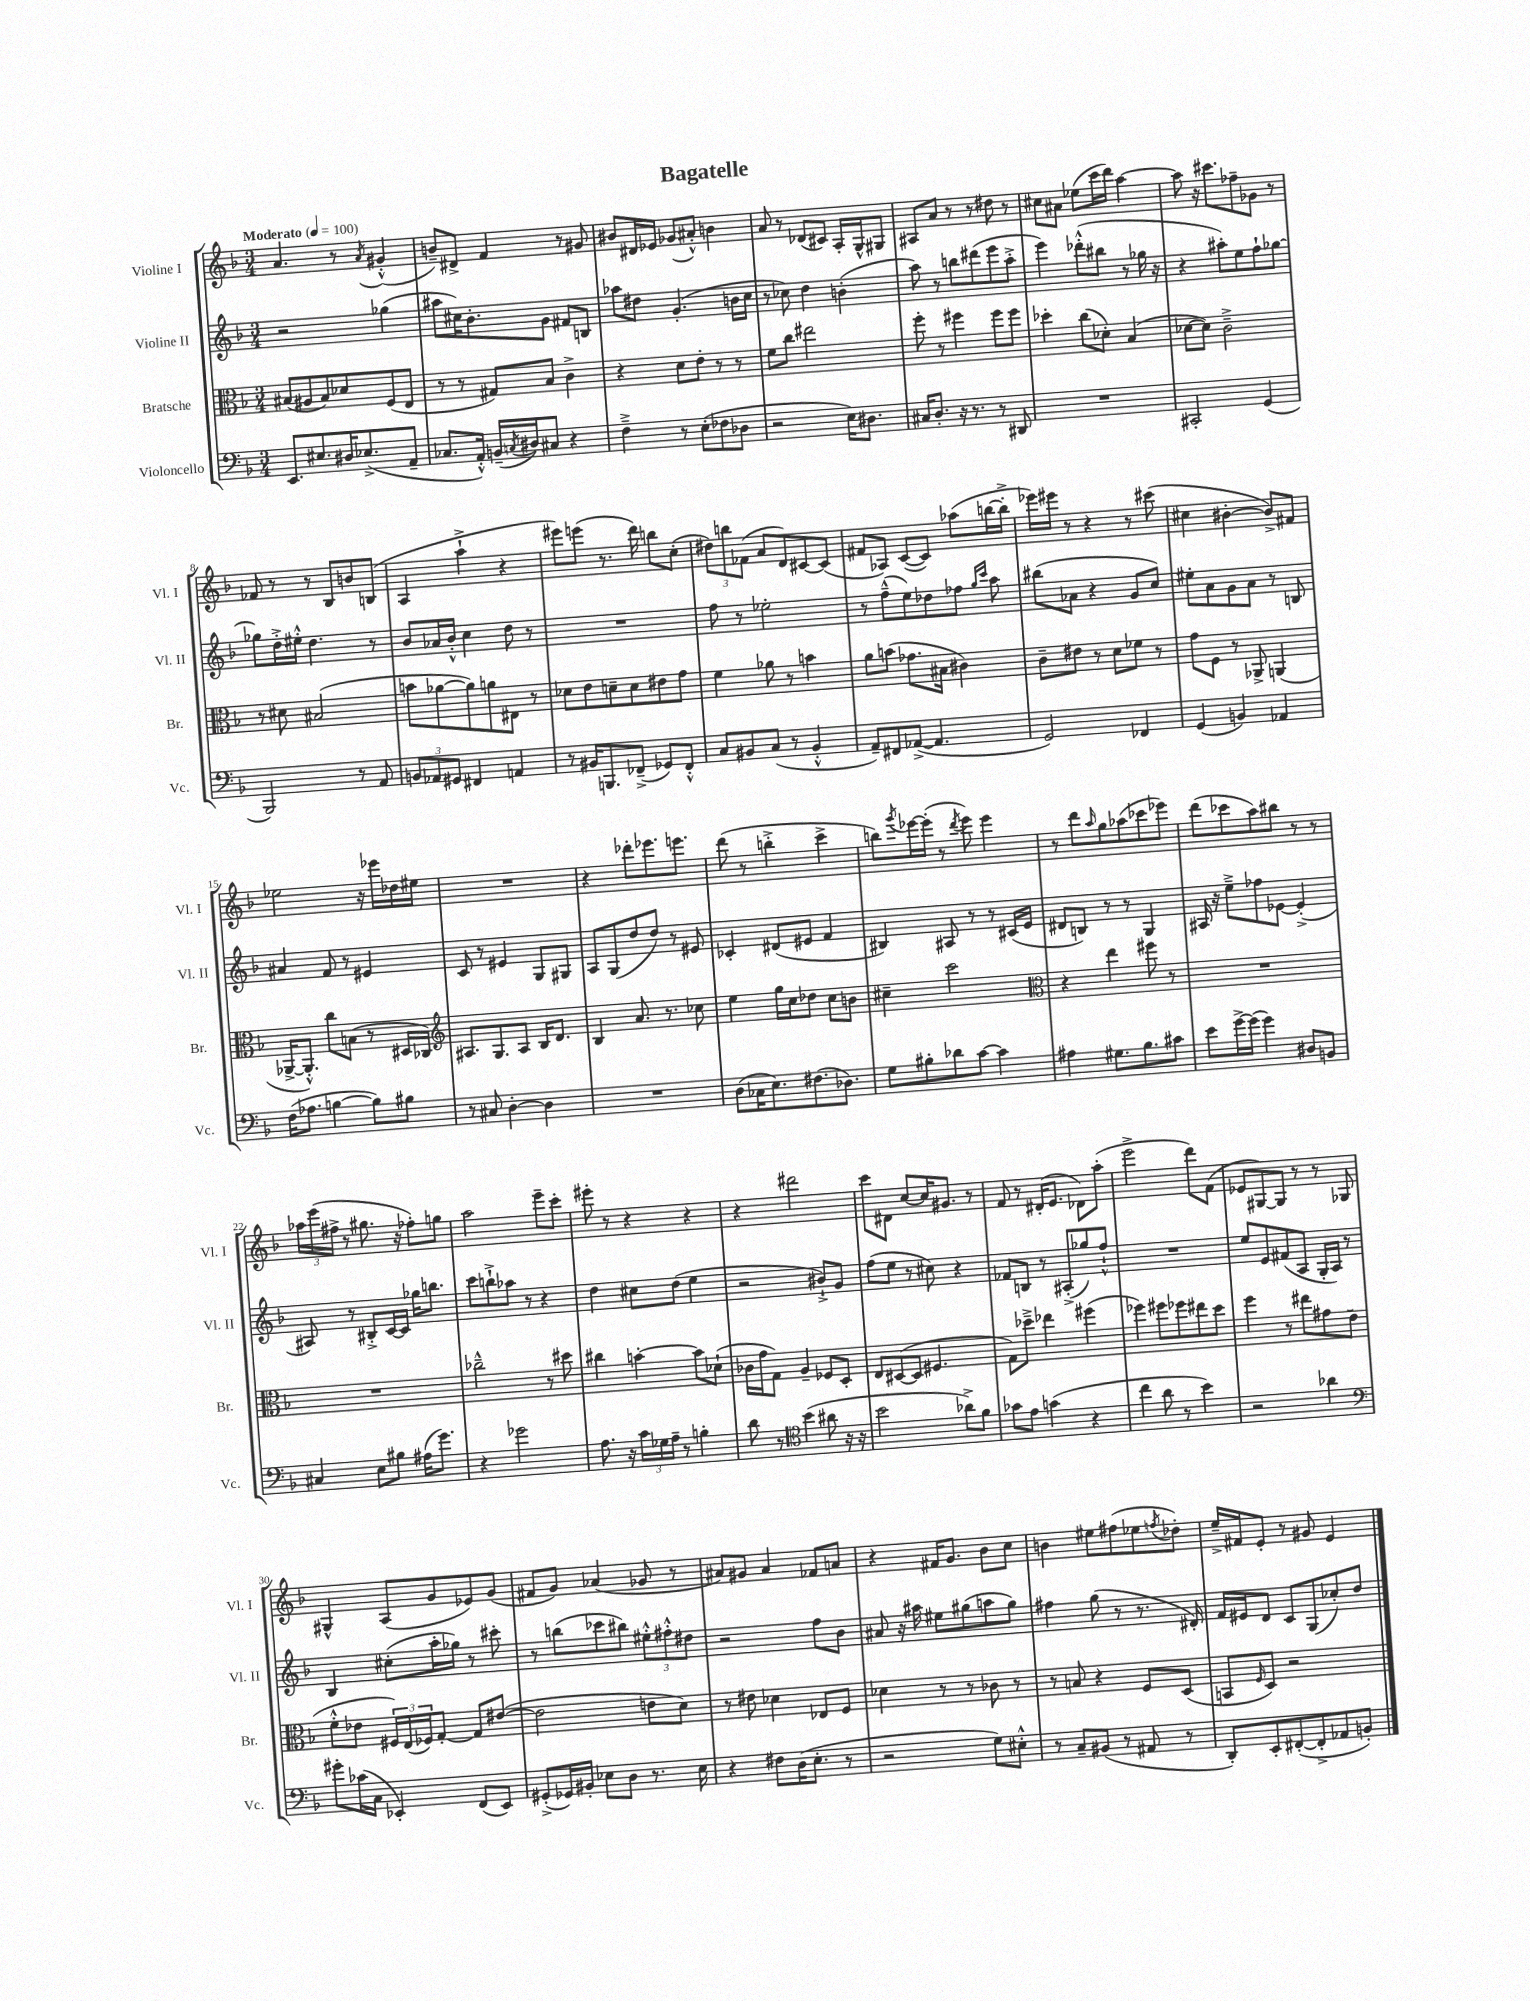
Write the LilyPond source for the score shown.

\header { title = "Bagatelle" }
<<
\new StaffGroup <<
\new Staff = "s0" \with { instrumentName = "Violine I" shortInstrumentName = "Vl. I" } {
    \clef treble \key f \major \numericTimeSignature \time 3/4 \tempo "Moderato" 4 = 100
    a'4. r8 \acciaccatura { a'8 } gis'4-.-^( |
    b'8--) dis'8-> f'4 r8 gis'8 |
    bis'8 dis'16 ees'16 ges'8( ais'8-.-^) b'4 |
    a'8 r8 des'8( cis'8) a16-. g16-^ gis8 |
    ais8 a'8 r8 r8 dis''8 r8 |
    cis''8 ais'8 ees''8( c'''16 d'''16) a''4~ |
    a''8 r16 cis'''8. fes''8-- ges'8 r8 |
    fes'8 r8 r8 bes8 b'8 b8( |
    a4 a''4-!-> r4 |
    eis'''8) e'''8( r8. d'''16) b''8 c''8-.( |
    \tuplet 3/2 { dis''8) b''8 fes'8( } a'8 d'8) cis'8~ cis'8( |
    fis'8 aes8) c'8~( c'8) aes''8( b''16~ b''16-.-> |
    ees'''16) eis'''16 r8 r4 r8 cis'''8( |
    cis''4 bis'4~-. bis'8->) fis'8 |
    ees''2 r16 ees'''16 des''16 eis''16 |
    R2. |
    r4 des'''8-. ees'''8. e'''8. |
    d'''8( r8 b''4-.-> c'''4-> |
    b''8) \acciaccatura { g'''8 } ees'''16~ ees'''16-.( r8 \acciaccatura { d'''8 } ees'''8) ees'''4 |
    r8 d'''8 \grace { a''16 } g''8 aes''8( ces'''8 ees'''8) |
    d'''8( ces'''8 a''8) bis''8 r8 r8 |
    \tuplet 3/2 { aes''16 e'''16( fis''16-> } r8 gis''8. r16 fes''8-.) g''8 |
    a''2 e'''8-- c'''8-. |
    eis'''8-. r8 r4 r4 |
    r4 dis'''2 |
    c'''8 dis'8 c''8~ c''16 gis'8. r8 |
    f'8 r8 dis'16-.( e'8. des'8) a''8-.( |
    e'''2-> d'''8) f'8( |
    ees'8 gis8~) gis8 r8 r8 ges8 |
    gis4-^ a8( g'8 ees'8) g'8( |
    fis'8 g'8) aes'4( ges'8 r8 |
    ais'8) gis'8 ais'4 fes'8 a'8 |
    r4 fis'16 g'8. bes'8 c''8 |
    b'4 eis''8 fis''8( ees''8 \acciaccatura { f''8 } des''8-.) |
    e''16---> fis'16 e'8-. r8 gis'8 e'4 \bar "|." |
}
\new Staff = "s1" \with { instrumentName = "Violine II" shortInstrumentName = "Vl. II" } {
    \clef treble \key f \major \numericTimeSignature \time 3/4
    r2 ges''4( |
    ais''8 cis''16) bes'8.-. g'8 fis'8 b8 |
    aes''8 dis''8 g'4.-.( b'16 c''16 |
    r8 ces''8) d''4 b'4-.( |
    a''8) r8 b''8 dis'''8( e'''8 a''8-.-> |
    e'''4) des'''8-.-^( bis''8 r8 ges''16 r16 |
    r4 ais''8-.) e''8 f''8-! ges''8~ |
    ges''8 d''16-.-> eis''16-.-^ d''4. r8 |
    bes'8 aes'16 bes'16-.-^ c''4 d''8 r8 |
    R2. |
    f''8 r8 ees''2-. |
    r8 f''8---^( e''8) des''8 fes''8 \grace { g''16 c'''16 } a''8 |
    bis''8( aes'8 r4 g'8 c''8) |
    eis''8-. a'8 g'8 a'8 r8 b8 |
    ais'4 f'8 r8 eis'4 |
    c'8 r8 eis'4 g8 gis8 |
    a8 g8( d''8 d''8) r8 eis'8 |
    ces'4-. dis'8( eis'8 f'4 |
    bis4) ais8 r8 r8 cis'16( e'16 |
    dis'8 b8) r8 r8 g4 |
    ais16 r16 e''8---> fes''8 ees'8~ ees'4-.->( |
    ais8) r8 bis8-.-> c'16~ c'16 ges''16 b''8. |
    c'''8 b''8-!-> aes''8 r8 r4 |
    d''4 cis''8 d''8( e''4 |
    r2 bis'8-!->) g'8 |
    f''8( e''8 r8 cis''8) r4 |
    fes'8 b8 r8 ais8-.->( ges''8) f''8-!-^ |
    R2. |
    e''8 e'8 fis'8( a8 g16-. a16) r8 |
    bes4 cis''8-.( a''16-. ges''16) r8 cis'''8-. |
    r8 b''8( ces'''8 bis''8) \tuplet 3/2 { eis''8-.-^ fis''8-.-^ dis''8 } |
    r2 f''8 bes'8 |
    ais'8 r16 ais''16 eis''8 gis''8( a''8 gis''8) |
    fis''4 g''8( r8 r8. dis'16-.) |
    f'16 eis'16 d'8 c'8 g8( ces''8-.) d''8 \bar "|." |
}
\new Staff = "s2" \with { instrumentName = "Bratsche" shortInstrumentName = "Br." } {
    \clef alto \key f \major \numericTimeSignature \time 3/4
    bis8( ais8 bis8) des'8 f8( e8 |
    r8 r8 gis8) bes8 c'4-> |
    r4 d'8 e'8-. r8 r8 |
    f'8 c''8 eis''2 |
    f''8-. r8 fis''4 fis''8 fis''8 |
    des''4-. c''8( des'8-.) bes4( |
    des'8~ des'8) c'2---> |
    r8 dis'8 bis2( |
    b'8 aes'8~ aes'8) a'8 eis8 r8 |
    des'8 e'8 d'8-- d'8 eis'8 g'8 |
    f'4 aes'8 r8 b'4 |
    a'8 b'8( ges'8. bis16 cis'4) |
    c'8-- eis'8 r8 d'8 fes'8 r8 |
    g'8 f8 r8 aes,8-> a,4( |
    aes,16~-> aes,8.-.-^) c''8 b8( r8 dis16 ces16) |
    \clef treble ais8. g8. ais8 bes16 d'8. |
    bes4 a'8. r8. ces''8 |
    e''4 g''16 c''16 des''8 c''8 b'8 |
    cis''4-- c'''2 |
    \clef alto r4 e''4 fis''8 r8 |
    R2. |
    R2. |
    ces''2---^ r8 dis''8 |
    cis''4 b'4~-. b'8 des'8-!( |
    ces'16 g'16 g8) a4-- fes8 d8-. |
    e8 dis8~( dis8 fis4. |
    g8) des''8---> ees''4 fis''4( |
    fes''4) fis''8 fes''8 eis''8 d''8 |
    f''4 r8 eis''8 gis'8 e'8( |
    f'8-.-^ ees'8 \tuplet 3/2 { fis16) e16( fes16) } g8~-. g8 eis'8~( |
    eis'2 e'8 d'8) |
    r8 eis'8 des'4 ees8 f8 |
    des'4 r8 r8 ces'8 r8 |
    r8 b8 r4 f8 d8( |
    b,8 \grace { f16 } d8) r2 \bar "|." |
}
\new Staff = "s3" \with { instrumentName = "Violoncello" shortInstrumentName = "Vc." } {
    \clef bass \key f \major \numericTimeSignature \time 3/4
    e,8. eis8. dis16 ees8.->( a,8-- |
    ces8. a,16-.-^) b,16--( \acciaccatura { c8 } dis16) cis8 r4 |
    f4---> r8 e8-.( fes8 des8 |
    r2 e16) dis8. |
    cis16 d8.-. r16 r8. r8 dis,8 |
    R2. |
    cis,2-. g,4( |
    bes,,2) r8 a,8 |
    \tuplet 3/2 { b,8 aes,8 gis,8 } fis,4 a,4 |
    r8 bis,16 b,,8. fes,8--->( ges,8) fes,8-.-^ |
    c8 bis,8 c8( r8 bis,4-.-^ |
    a,8--) fis,8 aes,8~->( aes,4. |
    g,2) fes,4 |
    g,4( b,4) aes,4 |
    f16( aes8. b4~ b8) bis8 |
    r8 cis8 d4~-. d4 |
    R2. |
    d8( ces16 e8.) fis8.( des8.) |
    g8 bis8-. des'8 c'8~ c'4 |
    ais4 gis8. bes8. cis'8 |
    e'8 g'16~-> g'16( g'4) dis8 b,8 |
    cis4 e8 bis8 ais16( g'8.) |
    r4 ges'2 |
    a8. r16 \tuplet 3/2 { c'16 ges16 a16-- } r8 b4-. |
    d'8 r8 \clef tenor bes'4( ais'8 r16 r16 |
    bes'2 aes'8->) f'8 |
    ges'8 e'8 g'4( r4 |
    c''4 a'8 r8 bes'4) |
    r2 aes'4 |
    \clef bass gis'8-. ces'16( c16 ees,4-.) f,8( ees,8) |
    gis,8-.->( ges,16) bis,16-. ees8 d8 r8. ees16 |
    r4 fis8 d16( e8.-. r8 |
    r2 g8) eis8-.-^ |
    r8 c8-- bis,8( r8 ais,8 r8 |
    d,8-.) e,8-. fis,8~-.( fis,8-.-> aes,8 b,8-.) \bar "|." |
}
>>
>>
